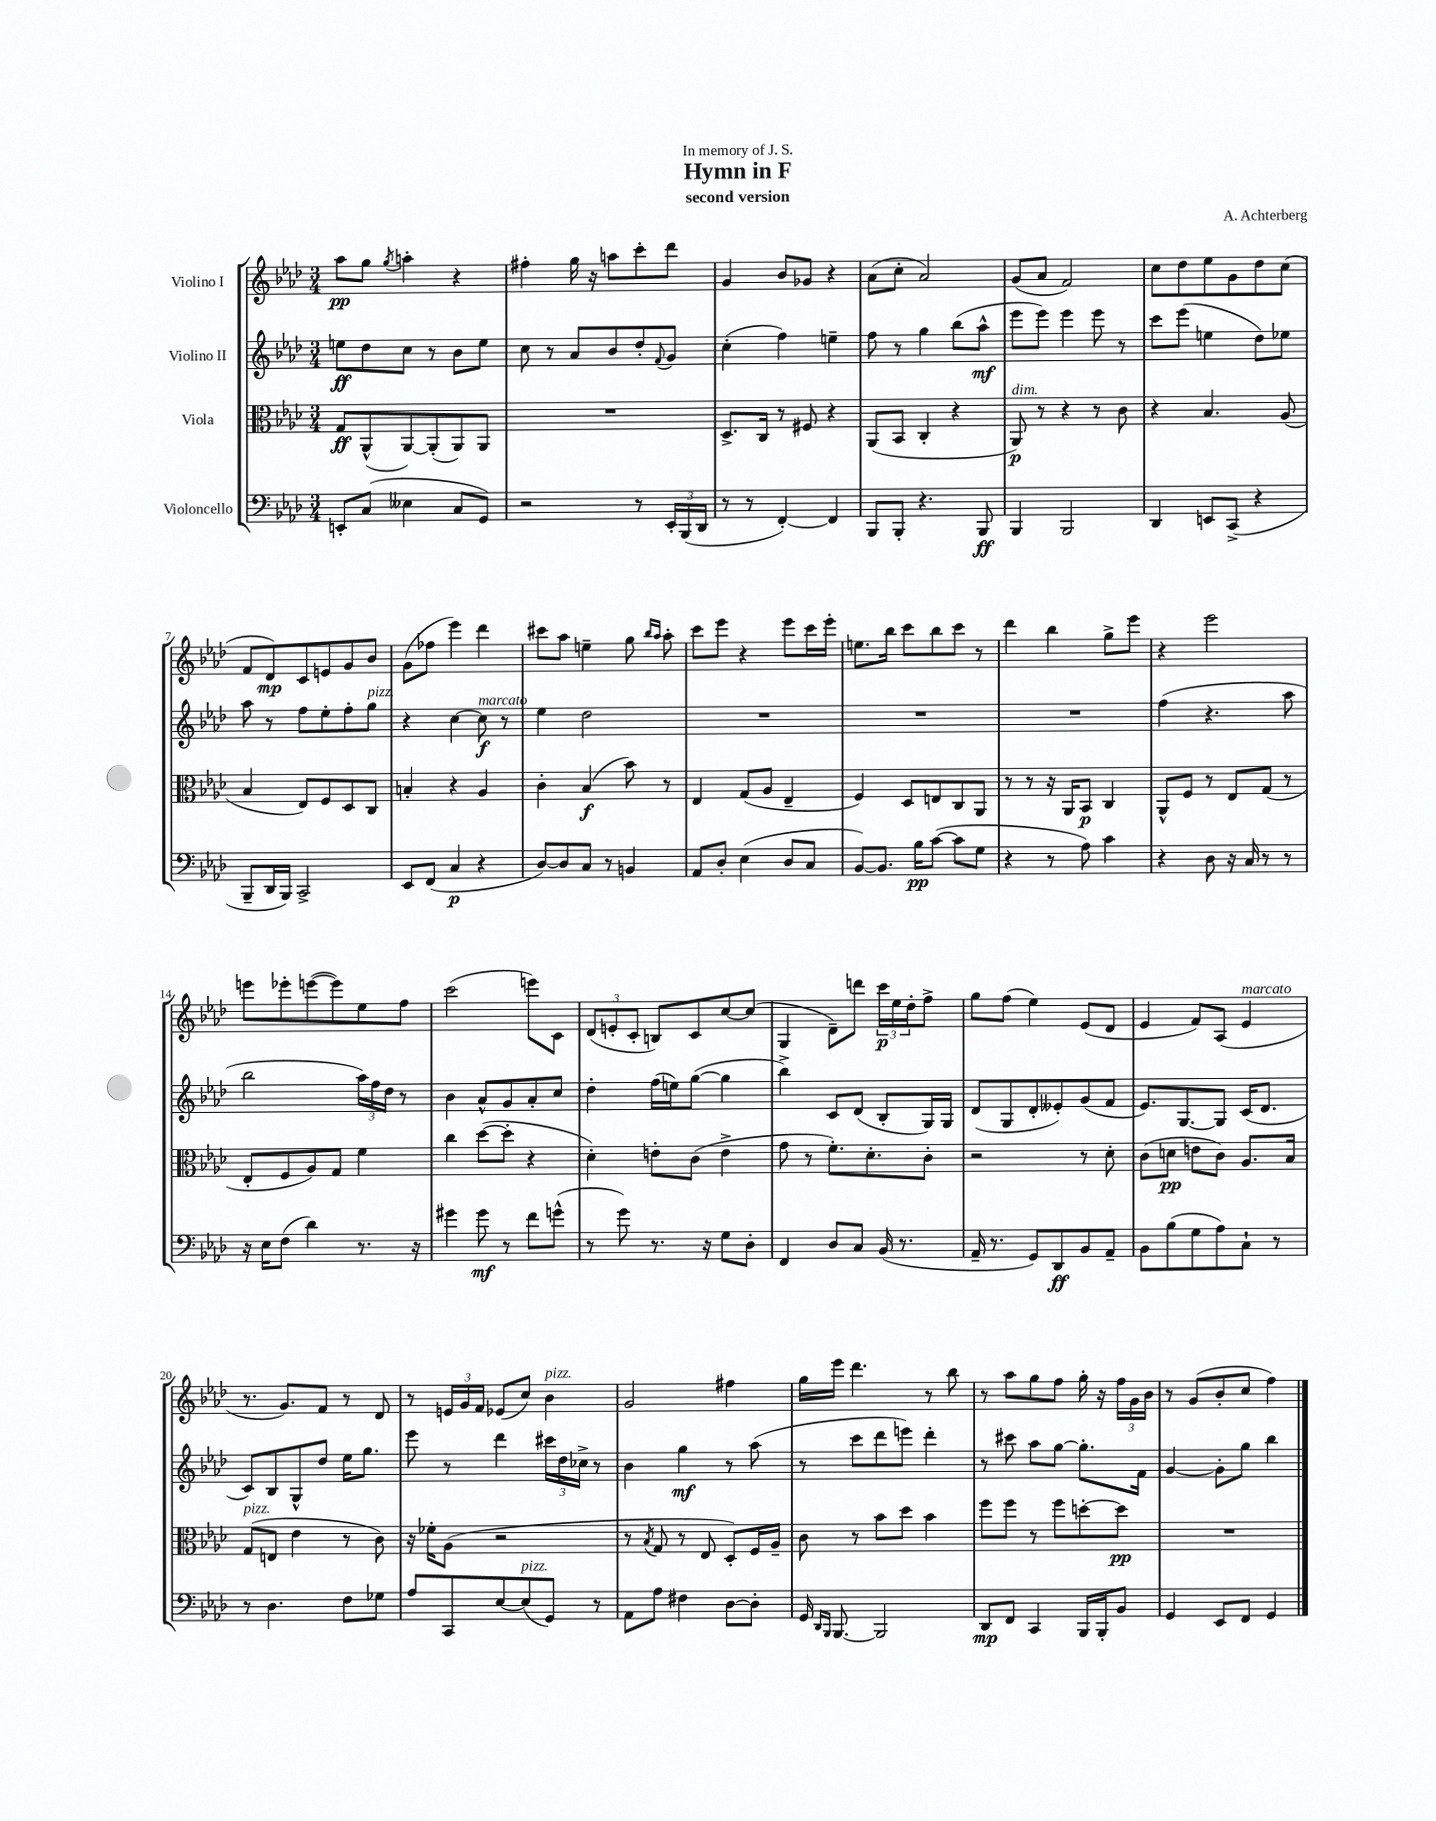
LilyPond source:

\header { title = "Hymn in F" composer = "A. Achterberg" subtitle = "second version" dedication = "In memory of J. S." }
<<
\new StaffGroup <<
\new Staff = "s0" \with { instrumentName = "Violino I" } {
    \clef treble \key aes \major \numericTimeSignature \time 3/4
    aes''8\pp g''8 \acciaccatura { g''8 } a''4-. r4 |
    fis''4-. g''16 r16 a''8 c'''8-. des'''8 |
    g'4 bes'8 ges'8 r4 |
    aes'8( c''8-. aes'2) |
    g'8( aes'8 f'2) |
    c''8 des''8 ees''8 g'8 des''8 c''8( |
    f'8 des'8\mp) c'8 e'8 g'8 bes'8 |
    g'8( fes''8 ees'''4) des'''4 |
    cis'''8 aes''8 e''4-- g''8 \grace { bes''16 aes''16 } aes''8-. |
    c'''8 ees'''8 r4 ees'''8 c'''16 ees'''16-. |
    e''8. bes''16 c'''8 bes''8 c'''8 r8 |
    des'''4 bes''4 g''8-> ees'''8 |
    r4 ees'''2 |
    e'''8 ees'''8-. e'''8~( e'''8) ees''8 f''8 |
    c'''2( e'''8) c'8 |
    \tuplet 3/2 { des'8( e'8-. c'8-. } b8) c'8 c''8~ c''8( |
    g4 des'8--) d'''8 \tuplet 3/2 { c'''16\p ees''16 des''16-. } f''8-> |
    g''8 f''8( ees''4) ees'8( des'8 |
    ees'4 f'8) aes8( ees'4^\markup { \italic "marcato" } |
    r8. g'8.) f'8 r8 des'8 |
    r8 \tuplet 3/2 { e'16 g'16 f'16 } ees'8( c''8) bes'4^\markup { \italic "pizz." } |
    g'2 fis''4 |
    g''16 ees'''16 des'''4. r8 bes''8 |
    r8 aes''8 g''8 f''8 g''16-. r16 \tuplet 3/2 { f''16 g'16 bes'16 } |
    r8 g'8( bes'8-. c''8 f''4) \bar "|." |
}
\new Staff = "s1" \with { instrumentName = "Violino II" } {
    \clef treble \key aes \major \numericTimeSignature \time 3/4
    e''8\ff des''8 c''8 r8 bes'8 e''8 |
    c''8 r8 aes'8 bes'8 des''8-. \appoggiatura { f'8 } g'8 |
    c''4-.( f''4) e''4-- |
    f''8 r8 g''4 bes''8( aes''8-^\mf |
    ees'''8 ees'''8) ees'''4 ees'''8 r8 |
    c'''8 ees'''8( e''4 des''8) ees''8 |
    aes''8 r8 f''8 ees''8-. f''8-. g''8^\markup { \italic "pizz." } |
    r4 c''4~ c''8\f^\markup { \italic "marcato" } r8 |
    ees''4 des''2 |
    R2. |
    R2. |
    R2. |
    f''4( r4. aes''8 |
    bes''2 \tuplet 3/2 { aes''16) f''16 des''16 } r8 |
    bes'4 aes'8-^ g'8 aes'8-. c''8 |
    des''4-. f''16( e''16) g''8~( g''4 |
    bes''4->) c'8 des'8( bes8-. g16) g16 |
    des'8( g8 des'8-. eeses'8-.) g'8( f'8 |
    ees'8.) g8.~ g8 c'16( des'8. |
    c'8) bes8 g8-^ des''8 ees''16 g''8. |
    ees'''8 r8 des'''4 \tuplet 3/2 { cis'''16 des''16 ces''16-> } r8 |
    bes'4 g''4\mf r8 aes''8( |
    r8 c'''8 des'''8 e'''8) des'''4-. |
    r8 cis'''8 aes''8 g''8~ g''8.-. f'16 |
    g'4~ g'8-. g''8 bes''4 \bar "|." |
}
\new Staff = "s2" \with { instrumentName = "Viola" } {
    \clef alto \key aes \major \numericTimeSignature \time 3/4
    g8\ff aes,8-^( aes,8~) aes,8-.( aes,8) aes,8 |
    R2. |
    des8.-> c16 r8 fis8 r4 |
    aes,8( bes,8 c4-. r4 |
    aes,8\p^\markup { \italic "dim." }) r8 r4 r8 c'8 |
    r4 bes4. aes8( |
    bes4 ees8) f8 des8 c8 |
    b4-. r4 aes4 |
    c'4-. bes4\f( bes'8) r8 |
    ees4 g8( aes8 ees4-- |
    f4) des8 e8 c8 aes,8 |
    r8 r8 r16 aes,16 bes,8\p c4 |
    aes,8-^ f8 r8 ees8 g8( r8 |
    ees8-. f8 aes8) g8 f'4 |
    c''4 des''8~( des''8-. r4 |
    des'4-.) e'8-. c'8( e'4-> |
    g'8 r8 f'8.-.) des'8.-. c'8-. |
    r2 r8 des'8-. |
    c'8( d'8\pp e'8 c'8) aes8. bes16 |
    g8^\markup { \italic "pizz." }( e8 ees'4 r8 c'8) |
    r16 fes'16-. aes8( r2 |
    r8 \acciaccatura { bes8 } g8 r8 ees8 des8-.) f16 aes16-- |
    c'8 r8 bes'8 des''8 bes'4 |
    f''8 f''8 r8 f''8 d''8~-. d''8\pp |
    R2. \bar "|." |
}
\new Staff = "s3" \with { instrumentName = "Violoncello" } {
    \clef bass \key aes \major \numericTimeSignature \time 3/4
    e,8-. c8( eeses4 c8 g,8) |
    r2 r8 \tuplet 3/2 { ees,16-. bes,,16( des,16 } |
    r8 r8 f,4~-.) f,4 |
    bes,,8 bes,,8-. r4. bes,,8\ff |
    bes,,4 bes,,2 |
    des,4 e,8 c,8->( r4 |
    bes,,8-- des,16 bes,,16) c,2-> |
    ees,8 f,8( c4\p r4 |
    des8~) des8 c8 r8 b,4 |
    aes,8 des8-. ees4( des8 c8 |
    bes,8~) bes,8. bes16\pp c'8~( c'8 g8 |
    r4 r8 aes8) c'4 |
    r4 des8 r16 c16 r8 r8 |
    r16 ees16 f8( des'4) r8. r16 |
    gis'4 gis'8\mf r8 f'8 g'8-^( |
    r8 g'8) r8. r16 g8 des8-. |
    f,4 des8 c8 bes,16( r8. |
    aes,16-- r8. g,8) des,8\ff bes,8 aes,8-- |
    bes,8 bes8( g8 aes8) c8-! r8 |
    r8 des4. f8 ges8 |
    aes8 c,8 ees8~ ees8^\markup { \italic "pizz." }( g,8) r8 |
    aes,8 aes8 fis4 des8~ des8-. |
    g,16 \grace { des,16 bes,,16 } bes,,8.~ bes,,2 |
    des,8\mp f,8 c,4 bes,,16 bes,,16-. bes,8 |
    g,4 ees,8 f,8 g,4 \bar "|." |
}
>>
>>
